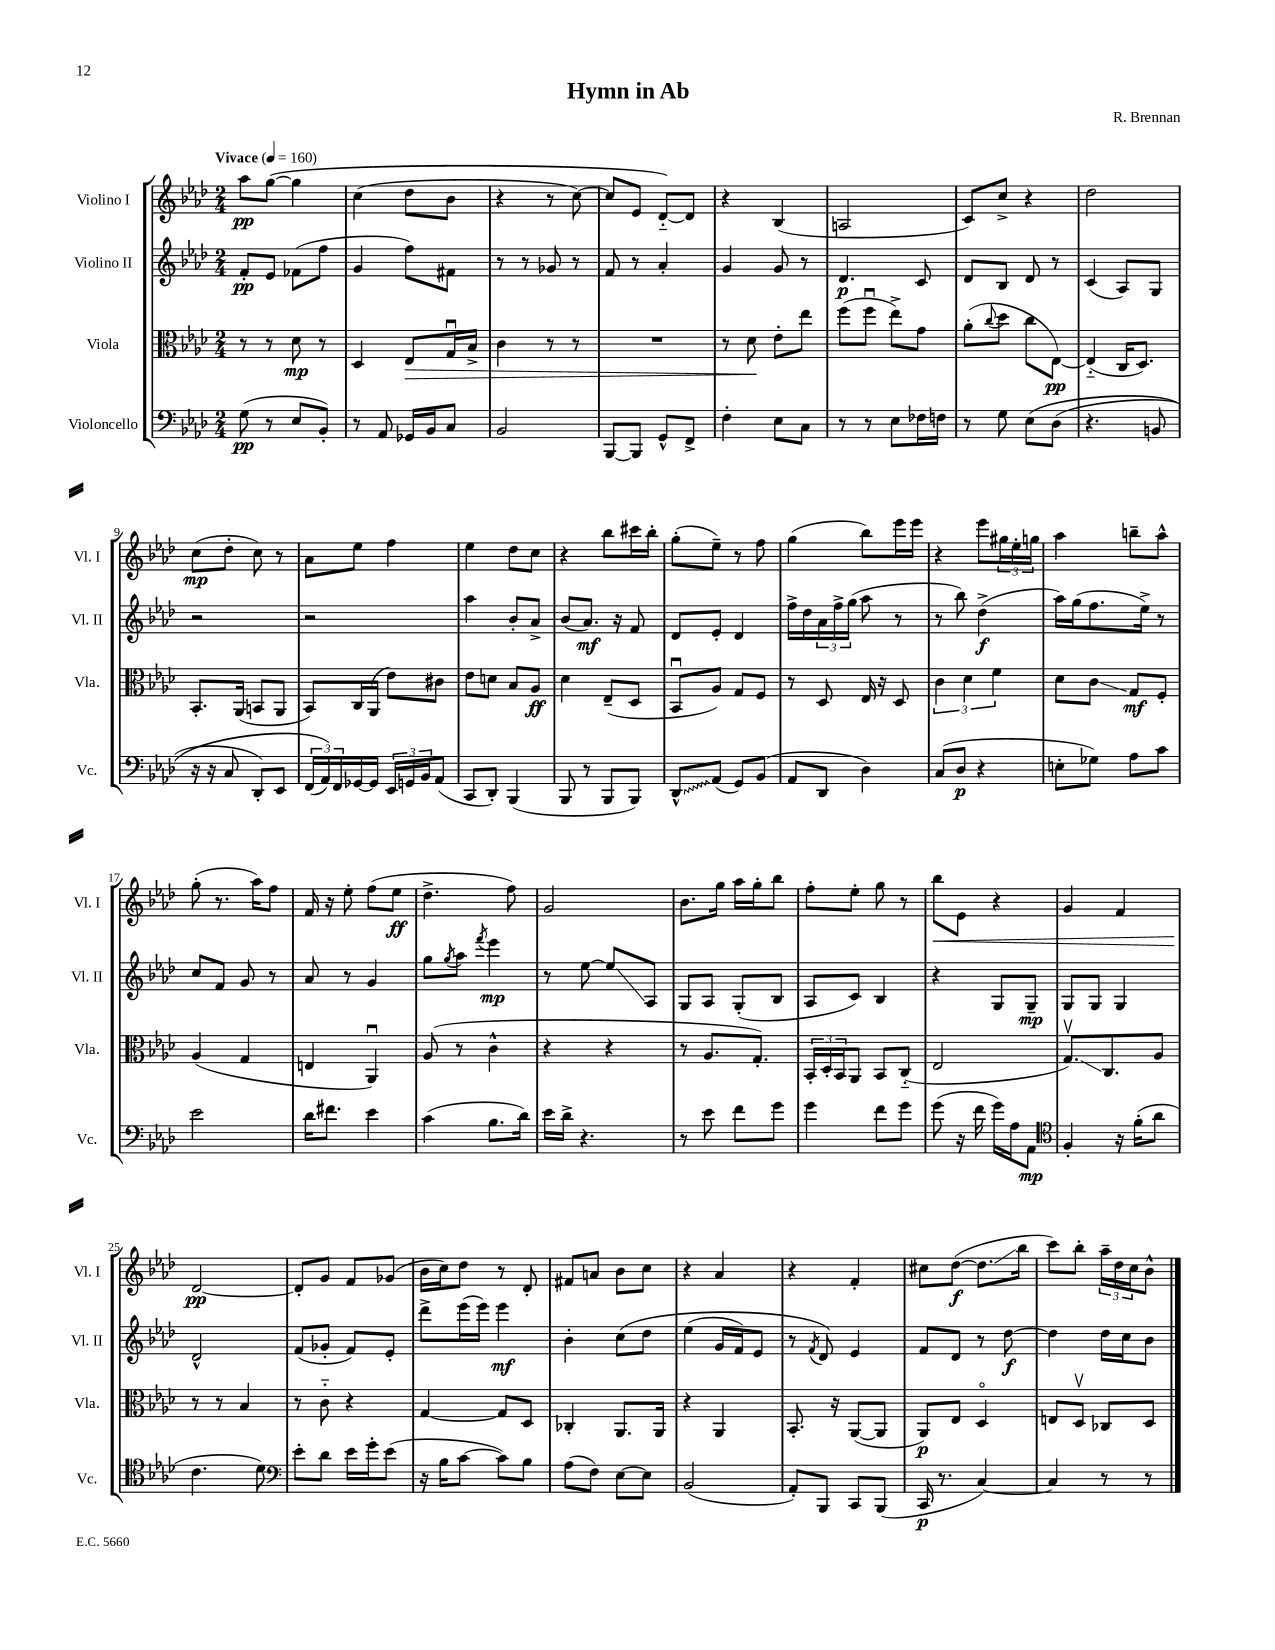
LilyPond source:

\header { title = "Hymn in Ab" composer = "R. Brennan" }
<<
\new StaffGroup <<
\new Staff = "s0" \with { instrumentName = "Violino I" shortInstrumentName = "Vl. I" } {
    \clef treble \key aes \major \numericTimeSignature \time 2/4 \tempo "Vivace" 4 = 160
    aes''8\pp g''8~\( g''4 |
    c''4( des''8 bes'8 |
    r4 r8 c''8~) |
    c''8 ees'8 des'8~-_\) des'8 |
    r4 bes4( |
    a2 |
    c'8) c''8-> r4 |
    des''2 |
    c''8\mp( des''8-. c''8) r8 |
    aes'8 ees''8 f''4 |
    ees''4 des''8 c''8 |
    r4 bes''8 cis'''16 bes''16-. |
    g''8-.( ees''8--) r8 f''8 |
    g''4( bes''8) ees'''16 ees'''16 |
    r4 ees'''8 \tuplet 3/2 { gis''16 ees''16-. g''16 } |
    aes''4 b''8-- aes''8-^ |
    g''8-.( r8. aes''16) f''8 |
    f'16 r16 ees''8-. f''8( ees''8\ff |
    des''4.-> f''8) |
    g'2 |
    bes'8. g''16 aes''16 g''16-. bes''8 |
    f''8-. ees''8-. g''8 r8 |
    bes''8\< ees'8 r4 |
    g'4 f'4 |
    des'2~\pp\! |
    des'8-. g'8 f'8 ges'8( |
    bes'16 c''16) des''8 r8 des'8-. |
    fis'8 a'8 bes'8 c''8 |
    r4 aes'4 |
    r4 f'4-. |
    cis''8 des''8~\f( des''8.\glissando bes''16 |
    c'''8) bes''8-. \tuplet 3/2 { aes''16-- des''16 c''16 } bes'8-^ \bar "|." |
}
\new Staff = "s1" \with { instrumentName = "Violino II" shortInstrumentName = "Vl. II" } {
    \clef treble \key aes \major \numericTimeSignature \time 2/4
    f'8-.\pp ees'8 fes'8( f''8 |
    g'4 f''8) fis'8 |
    r8 r8 ges'8 r8 |
    f'8 r8 aes'4-. |
    g'4 g'8 r8 |
    des'4.\p c'8 |
    des'8 bes8 des'8 r8 |
    c'4( aes8) g8 |
    r2 |
    r2 |
    aes''4 bes'8-. aes'8-> |
    bes'8( aes'8.\mf) r16 f'8 |
    des'8 ees'8-. des'4 |
    f''16-> des''16 \tuplet 3/2 { aes'16 f''16-> g''16( } aes''8 r8 |
    r8 bes''8) des''4->\f( |
    aes''16) g''16( f''8. ees''16->) r8 |
    c''8 f'8 g'8 r8 |
    aes'8 r8 g'4 |
    g''8 \acciaccatura { g''8 } aes''8 \acciaccatura { f'''8 } ees'''4\mp |
    r8 ees''8~ ees''8\glissando aes8 |
    g8 aes8 g8-.( bes8 |
    aes8 c'8) bes4 |
    r4 g8 g8--\mp |
    g8 g8 g4 |
    des'2-^ |
    f'8( ges'8-. f'8) ees'8-. |
    des'''8-> ees'''16( ees'''16) ees'''4\mf |
    bes'4-. c''8\( des''8 |
    ees''4( g'16 f'16) ees'8 |
    r8 \acciaccatura { f'8 } des'8\) ees'4 |
    f'8 des'8 r8 des''8~\f |
    des''4 des''16 c''16 bes'8 \bar "|." |
}
\new Staff = "s2" \with { instrumentName = "Viola" shortInstrumentName = "Vla." } {
    \clef alto \key aes \major \numericTimeSignature \time 2/4
    r8 r8 des'8\mp r8 |
    des4 ees8\> g16\downbow bes16-> |
    c'4 r8 r8 |
    R2 |
    r8 des'8\! ees'8-. ees''8 |
    f''8( f''8\downbow ees''8->) g'8 |
    aes'8-.( \appoggiatura { c''8 } des''8 c''8 ees8~\pp) |
    ees4-_( c16 des8.) |
    bes,8.-. aes,16( b,8 aes,8 |
    bes,8) c16 aes,16( ees'8) cis'8 |
    ees'8 d'8 bes8 aes8\ff |
    des'4 ees8--( des8 |
    bes,8\downbow aes8) g8 f8 |
    r8 des8 ees16 r16 des8 |
    \tuplet 3/2 { c'4 des'4 f'4 } |
    des'8 c'8\glissando g8\mf f8-. |
    aes4( g4 |
    e4 aes,4\downbow) |
    aes8( r8 c'4-^ |
    r4 r4 |
    r8 aes8. g8.-.) |
    \tuplet 3/2 { bes,16-. des16-. bes,16 } aes,8 bes,8 c8-_( |
    ees2 |
    g8.\upbow\glissando) c8. aes8 |
    r8 r8 bes4 |
    r8 c'8-_ r4 |
    g4~ g8 des8 |
    ces4-. aes,8. aes,16 |
    r4 aes,4 |
    bes,8.-. r16 aes,8~( aes,8 |
    aes,8\p) ees8 des4\flageolet |
    e8 des8\upbow ces8 des8 \bar "|." |
}
\new Staff = "s3" \with { instrumentName = "Violoncello" shortInstrumentName = "Vc." } {
    \clef bass \key aes \major \numericTimeSignature \time 2/4
    g8\pp( r8 ees8 bes,8-.) |
    r8 aes,8 ges,16 bes,16 c8 |
    bes,2 |
    bes,,8~ bes,,8 g,8-^ f,8-> |
    f4-. ees8 c8 |
    r8 r8 ees8 fes16 f16 |
    r8 g8 ees8\( des8( |
    r4. b,8 |
    r16 r16 c8 des,8-.) ees,8 |
    \tuplet 3/2 { f,16( aes,16)\) f,16 } ges,16~ ges,16 \tuplet 3/2 { ees,16 g,16 bes,16 } aes,8( |
    c,8 des,8-.) bes,,4( |
    bes,,8 r8 bes,,8 bes,,8) |
    \once \override Glissando.style = #'zigzag des,8-^\glissando aes,8( g,8) bes,8( |
    aes,8 des,8 des4) |
    c8( des8\p r4 |
    e8-. ges8) aes8 c'8 |
    ees'2 |
    des'16 fis'8. ees'4 |
    c'4( bes8. des'16) |
    ees'16 des'16-> r4. |
    r8 ees'8 f'8 g'8 |
    g'4 f'8 g'8 |
    g'8( r16 f'16 g'16) aes16 aes,8\mp |
    \clef tenor f4-. r16 f'16-.( aes'8 |
    c'4. des'8) |
    \clef bass ees'8-. des'8 ees'16 g'16-. ees'8( |
    r16 bes16 c'8~ c'8) bes8 |
    aes8( f8) ees8~ ees8 |
    bes,2( |
    aes,8-.) bes,,8 c,8 bes,,8( |
    c,16\p r8. c4~) |
    c4 r8 r8 \bar "|." |
}
>>
>>
